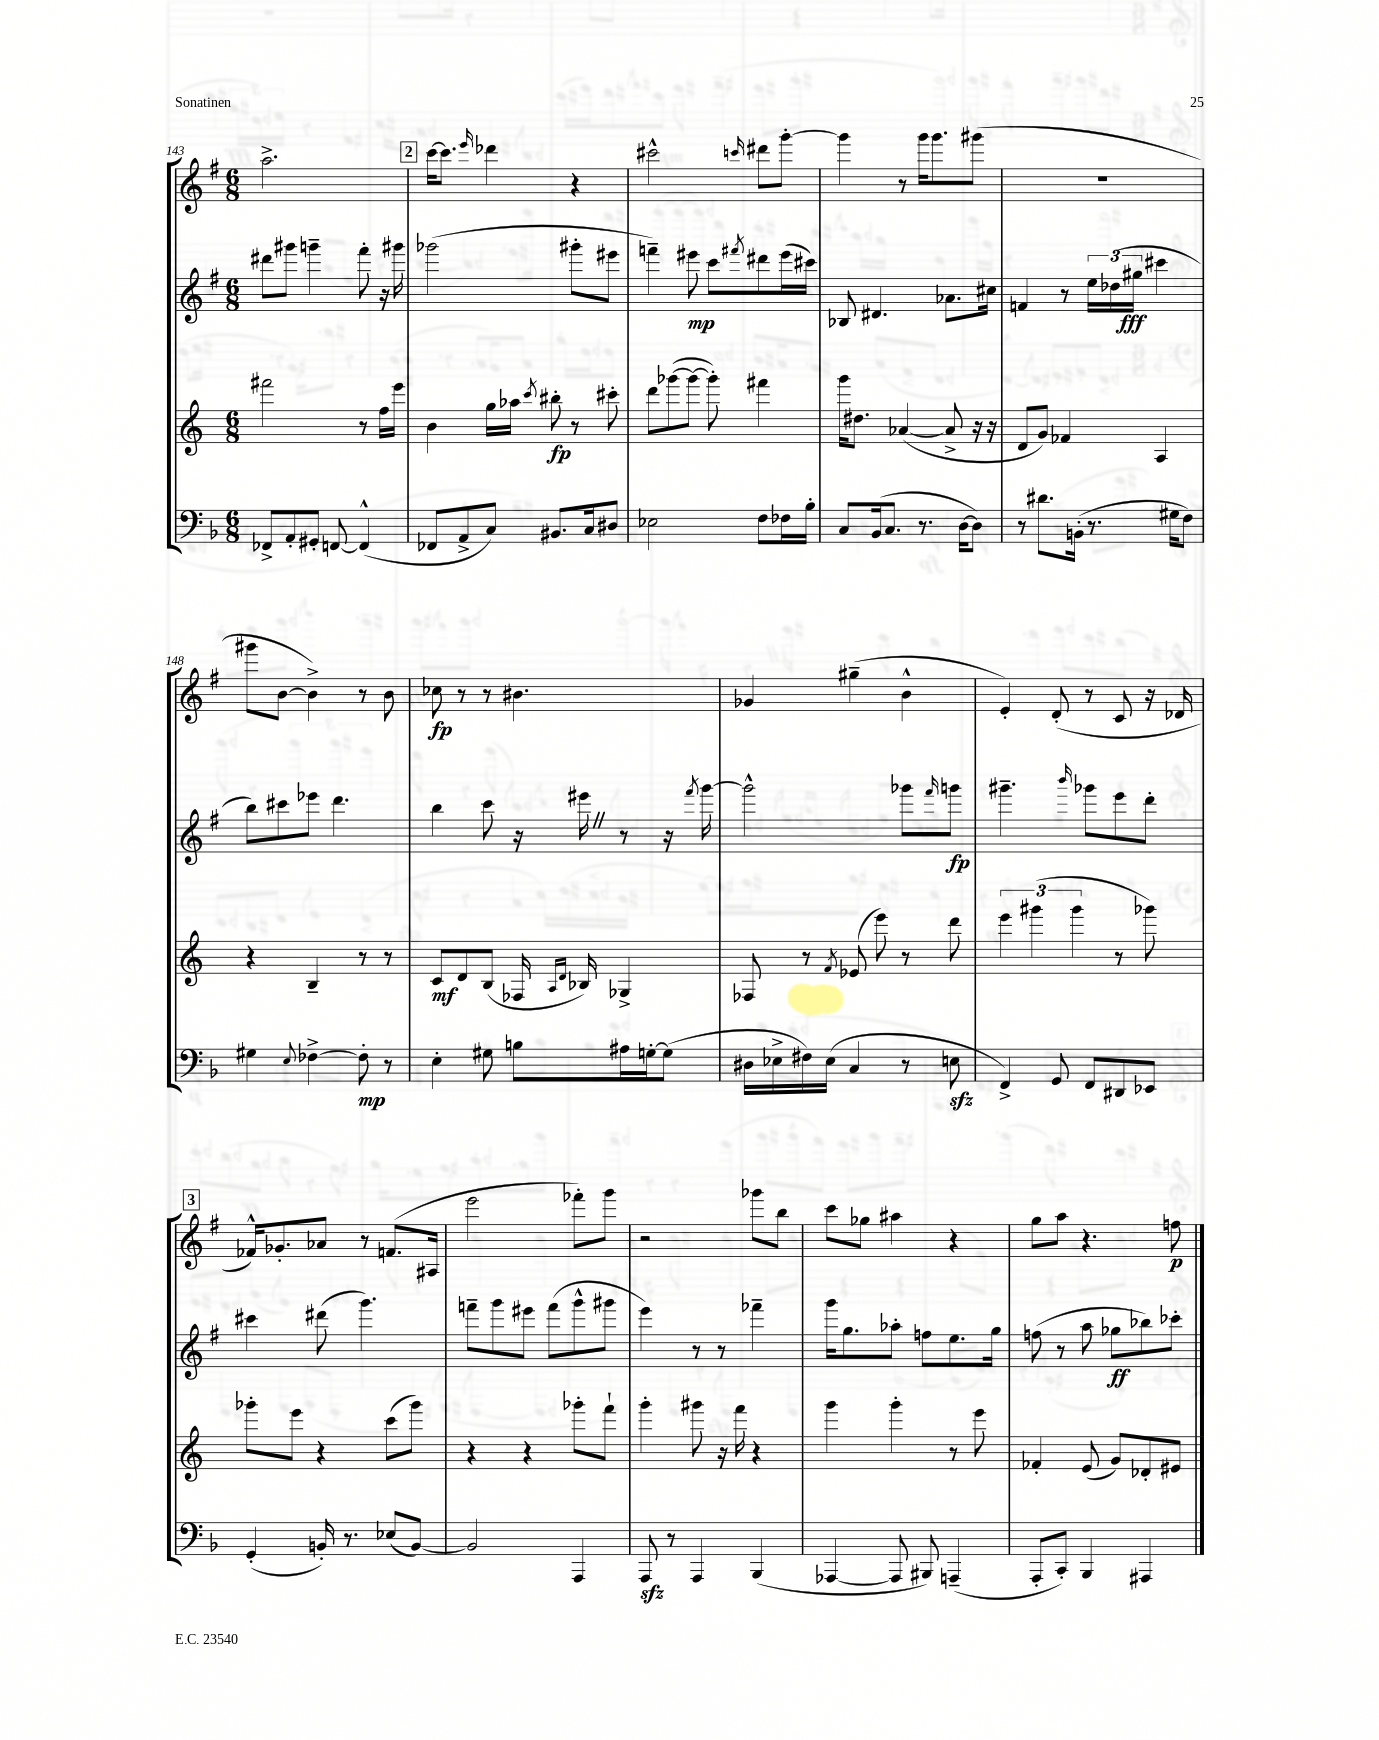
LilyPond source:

<<
\new StaffGroup <<
\new Staff = "s0" {
    \clef treble \key g \major \numericTimeSignature \time 6/8
    a''2.-> |
    \mark \markup { \box "2" } c'''16~ c'''8. \grace { e'''16 } des'''4 r4 |
    cis'''2-^ \grace { c'''16 } dis'''8 g'''8~-. |
    g'''4 r8 g'''16 g'''8. gis'''8( |
    R2. |
    gis'''8 b'8~ b'4->) r8 b'8 |
    ces''8\fp r8 r8 bis'4. |
    ges'4 gis''4--( b'4-^ |
    e'4-.) d'8-.( r8 c'8 r16 des'16 |
    \mark \markup { \box "3" } fes'16-^) ges'8.-. aes'8 r8 f'8.( ais16 |
    e'''2 fes'''8-.) g'''8 |
    r2 ges'''8 b''8 |
    c'''8 ges''8 ais''4 r4 |
    g''8 a''8 r4. f''8\p \bar "|." |
}
\new Staff = "s1" {
    \clef treble \key g \major \numericTimeSignature \time 6/8
    dis'''8 gis'''8 g'''4-- fis'''8-. r16 gis'''16 |
    \mark \markup { \box "2" } ges'''2( gis'''8-. eis'''8 |
    f'''4--) eis'''8\mp c'''8 \acciaccatura { fis'''8 } dis'''8 eis'''16( cis'''16) |
    bes8 dis'4. aes'8. cis''16 |
    f'4 r8 \tuplet 3/2 { e''16 des''16( gis''16\fff } cis'''4 |
    b''8) cis'''8 ees'''8 d'''4. |
    b''4 c'''8 r16 eis'''16 \once \override BreathingSign.text = \markup { \musicglyph "scripts.caesura.straight" } \breathe r8 r16 \acciaccatura { fis'''8 } g'''16~ |
    g'''2-^ ges'''8 \grace { fis'''16 } g'''8\fp |
    gis'''4.-- \grace { b'''16 } ges'''8 e'''8 d'''8-. |
    \mark \markup { \box "3" } cis'''4 dis'''8( g'''4.) |
    f'''8-- g'''8 eis'''8 f'''8( g'''8-^ gis'''8 |
    e'''4) r8 r8 fes'''4-- |
    g'''16 g''8. aes''8-. f''8 e''8. g''16 |
    f''8( r8 a''8 ges''8\ff bes''8) ces'''8-. \bar "|." |
}
\new Staff = "s2" {
    \clef treble \key c \major \numericTimeSignature \time 6/8
    fis'''2 r8 f''16 e'''16 |
    \mark \markup { \box "2" } b'4 g''16 aes''16 \acciaccatura { c'''8 } bis''8-.\fp r8 cis'''8-. |
    d'''8 ges'''8~( ges'''8~ ges'''8-.) fis'''4 |
    g'''16 dis''8. aes'4~( aes'8-> r16 r16 |
    d'8 g'8) fes'4 a4 |
    r4 b4-- r8 r8 |
    c'8\mf d'8 b8( fes16 \grace { a16 d'16 } bes16) ges4-> |
    fes8 r8 \acciaccatura { f'8 } ees'8( e'''8) r8 d'''8 |
    \tuplet 3/2 { e'''4 gis'''4( gis'''4 } r8 ges'''8) |
    \mark \markup { \box "3" } ges'''8-. e'''8 r4 c'''8( ges'''8) |
    r4 r4 ges'''8-. f'''8-! |
    g'''4-. gis'''8 r16 f'''16 r4 |
    g'''4 g'''4-. r8 e'''8 |
    fes'4-. e'8( g'8) des'8-. eis'8 \bar "|." |
}
\new Staff = "s3" {
    \clef bass \key f \major \numericTimeSignature \time 6/8
    fes,8-> a,8-. gis,8-. f,8~ f,4-^( |
    \mark \markup { \box "2" } fes,8 a,8-> c8) bis,8. c16 dis8 |
    ees2 f8 fes16 bes16-. |
    c8 bes,16( c8. r8. d16~ d8) |
    r8 dis'8. b,16-.( r8. gis16 f8) |
    gis4 \appoggiatura { e8 } fes4~-> fes8-.\mp r8 |
    e4-. gis8 b8 ais16 g16~-. g8( |
    dis16 ees16-> fis16) ees16( c4 r8 e8\sfz |
    f,4->) g,8 f,8 dis,8 ees,8 |
    \mark \markup { \box "3" } g,4-.( b,16-.) r8. ees8( b,8~) |
    b,2 a,,4 |
    a,,8\sfz r8 a,,4 bes,,4( |
    aes,,4~ aes,,8 bis,,8) a,,4--( |
    a,,8-. c,8-.) bes,,4 ais,,4 \bar "|." |
}
>>
>>
\layout { \context { \Score currentBarNumber = #143 } }
